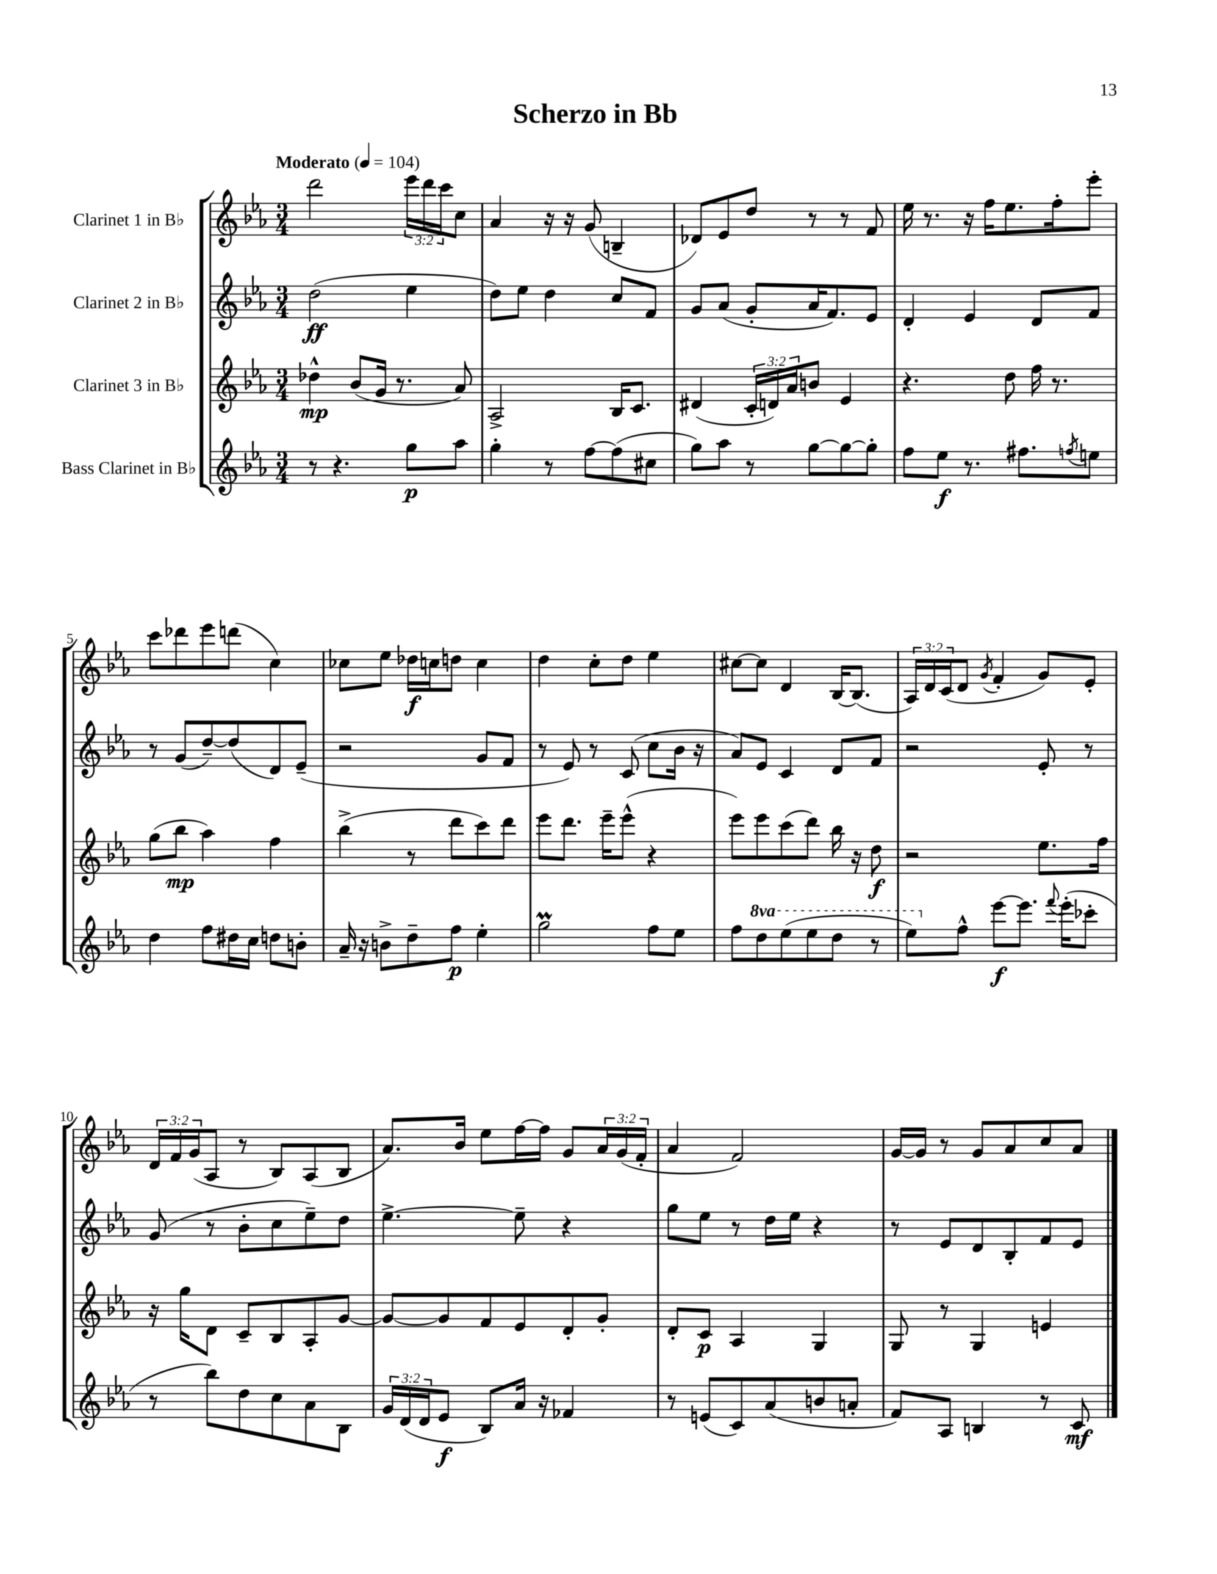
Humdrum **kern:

**kern	**dynam	**kern	**dynam	**kern	**dynam	**kern	**dynam
*part4	*part4	*part3	*part3	*part2	*part2	*part1	*part1
*staff4	*staff4	*staff3	*staff3	*staff2	*staff2	*staff1	*staff1
*I"Bass Clarinet in B♭	*	*I"Clarinet 3 in B♭	*	*I"Clarinet 2 in B♭	*	*I"Clarinet 1 in B♭	*
*clefG2	*	*clefG2	*	*clefG2	*	*clefG2	*
*k[b-e-a-]	*	*k[b-e-a-]	*	*k[b-e-a-]	*	*k[b-e-a-]	*
*M3/4	*	*M3/4	*	*M3/4	*	*M3/4	*
*MM104	*	*MM104	*	*MM104	*	*MM104	*
=1	=1	=1	=1	=1	=1	=1	=1
!	!	!	!	!	!	!LO:TX:a:B:t=Moderato	!
8r	.	4dd-X^^\	mp	(2dd\	ff	2ddd\	.
4.r	.	.	.	.	.	.	.
.	.	(8b-/L	.	.	.	.	.
.	.	16g/Jk	.	.	.	.	.
.	.	8.r	.	.	.	.	.
8gg\L	p	.	.	4ee-\	.	24eee-\LL	.
.	.	.	.	.	.	24ddd\	.
.	.	.	.	.	.	24ccc\J	.
8aa-\J	.	8a-/)	.	.	.	8cc\J	.
=2	=2	=2	=2	=2	=2	=2	=2
4gg'\	.	2A-^/	.	8dd\L)	.	4a-/	.
.	.	.	.	8ee-\J	.	.	.
8r	.	.	.	4dd\	.	16r	.
.	.	.	.	.	.	16r	.
[8ff\L	.	.	.	.	.	(8g/	.
(8ff\]	.	16B-/KL	.	8cc/L	.	4Bn~/	.
.	.	8.c/J	.	.	.	.	.
8cc#X\J	.	.	.	8f/J	.	.	.
=3	=3	=3	=3	=3	=3	=3	=3
8gg\L)	.	(4d#X/	.	8g/L	.	8d-X/L)	.
8aa-\J	.	.	.	(8a-/J	.	8e-/	.
8r	.	24c'/LL	.	8g'/L	.	8dd/J	.
.	.	24dn/)	.	.	.	.	.
.	.	24a-/J	.	.	.	.	.
[8gg\L	.	8bn/J	.	16a-/K	.	8r	.
.	.	.	.	8.f/)	.	.	.
8gg\_	.	4e-/	.	.	.	8r	.
8gg'\J]	.	.	.	8e-/J	.	8f/	.
=4	=4	=4	=4	=4	=4	=4	=4
8ff\L	.	4.r	.	4d'/	.	16ee-\	.
.	.	.	.	.	.	8.r	.
8ee-\J	f	.	.	.	.	.	.
8.r	.	.	.	4e-/	.	16r	.
.	.	.	.	.	.	16ff\KL	.
.	.	8dd\	.	.	.	8.ee-\	.
8.ff#X\L	.	.	.	.	.	.	.
.	.	16ff\	.	8d/L	.	.	.
.	.	8.r	.	.	.	16ff'\k	.
8qffn/	.	.	.	.	.	.	.
8een\J	.	.	.	8f/J	.	8eee-'\J	.
!!LO:LB:g=z
=5	=5	=5	=5	=5	=5	=5	=5
4dd\	.	(8gg\L	.	8r	.	8ccc\L	.
.	.	8bb-\J	mp	(8g/L	.	8ddd-X\	.
8ff\L	.	4aa-\)	.	[8dd~/)	.	8eee-\	.
16dd#X\L	.	.	.	(8dd/]	.	(8dddn\J	.
16cc\JJ	.	.	.	.	.	.	.
8ddn\L	.	4ff\	.	8d/)	.	4cc\)	.
8bn'\J	.	.	.	(8e-~/J	.	.	.
=6	=6	=6	=6	=6	=6	=6	=6
16a-~/	.	(4bb-^\	.	2r	.	8cc-X\L	.
16r	.	.	.	.	.	.	.
8bn^\L	.	.	.	.	.	8ee-\J	.
8dd~\	.	8r	.	.	.	16dd-X\LL	f
.	.	.	.	.	.	16ccn\J	.
8ff\J	p	8ddd\L	.	.	.	8ddn\J	.
4ee-'\	.	8ccc\)	.	8g/L	.	4cc\	.
.	.	8ddd\J	.	8f/J	.	.	.
=7	=7	=7	=7	=7	=7	=7	=7
2ggm\	.	8eee-\L	.	8r	.	4dd\	.
.	.	8.ddd\J	.	8e-/)	.	.	.
.	.	.	.	8r	.	8cc'\L	.
.	.	16eee-~\KL	.	.	.	.	.
.	.	(8eee-^^\J	.	(8c/	.	8dd\J	.
8ff\L	.	4r	.	8cc\L	.	4ee-\	.
8ee-\J	.	.	.	16b-\Jk	.	.	.
.	.	.	.	16r	.	.	.
=8	=8	=8	=8	=8	=8	=8	=8
8ff\L	.	8eee-\L)	.	8a-/L)	.	[8cc#X\L	.
*8va	*	*	*	*	*	*	*
8ddd\	.	8eee-\	.	8e-/J	.	8cc#\J]	.
(8eee-\	.	(8ccc\	.	4c/	.	4d/	.
8eee-\	.	8ddd\J)	.	.	.	.	.
8ddd\J	.	16bb-\	.	8d/L	.	[16B-/KL	.
.	.	16r	.	.	.	(8.B-/J]	.
8r	.	8dd\	f	8f/J	.	.	.
=9	=9	=9	=9	=9	=9	=9	=9
8eee-\L)	.	2r	.	2r	.	24A-/LL)	.
.	.	.	.	.	.	24d/	.
.	.	.	.	.	.	(24c/J	.
*X8va	*	*	*	*	*	*	*
8ff^^\J	.	.	.	.	.	8d/J	.
.	.	.	.	.	.	8qg/	.
[8eee-\L	f	.	.	.	.	4f'/	.
8.eee-\J]	.	.	.	.	.	.	.
.	.	8.ee-\L	.	8e-'/	.	8g/L)	.
8qqfff/	.	.	.	.	.	.	.
(16eee-'\KL	.	.	.	.	.	.	.
8ccc-X'\J	.	.	.	8r	.	8e-'/J	.
.	.	16ff\Jk	.	.	.	.	.
!!LO:LB:g=z
=10	=10	=10	=10	=10	=10	=10	=10
8r	.	16r	.	(8g/	.	24d/LL	.
.	.	.	.	.	.	24f/	.
.	.	16gg\KL	.	.	.	.	.
.	.	.	.	.	.	(24g/J	.
8bb-\L)	.	8d\J	.	8r	.	8A-/J	.
8dd\	.	8c~/L	.	8b-'\L	.	8r	.
8cc\	.	8B-/	.	8cc\	.	8B-/L)	.
8a-\	.	8A-'/	.	8ee-~\)	.	(8A-/	.
8B-\J	.	[8g/J	.	8dd\J	.	8B-/J	.
=11	=11	=11	=11	=11	=11	=11	=11
24g/LL	.	8g/L_	.	[4.ee-^\	.	8.a-/L)	.
(24d/	.	.	.	.	.	.	.
24d/J	.	.	.	.	.	.	.
8e-/J	f	8g/]	.	.	.	.	.
.	.	.	.	.	.	16b-/Jk	.
8B-/L)	.	8f/	.	.	.	8ee-\L	.
16a-/Jk	.	8e-/	.	8ee-~\]	.	[16ff\L	.
16r	.	.	.	.	.	16ff\JJ]	.
4f-X/	.	8d'/	.	4r	.	8g/L	.
.	.	8g'/J	.	.	.	24a-/L	.
.	.	.	.	.	.	(24g/	.
.	.	.	.	.	.	24f'/JJ	.
=12	=12	=12	=12	=12	=12	=12	=12
8r	.	8d'/L	.	8gg\L	.	4a-/	.
(8en/L	.	8c/J	p	8ee-\J	.	.	.
8c/)	.	4A-/	.	8r	.	2f/)	.
(8a-/	.	.	.	16dd\LL	.	.	.
.	.	.	.	16ee-\JJ	.	.	.
8bn/	.	4G/	.	4r	.	.	.
8an'/J	.	.	.	.	.	.	.
=13	=13	=13	=13	=13	=13	=13	=13
8f/L)	.	8G/	.	8r	.	[16g/LL	.
.	.	.	.	.	.	16g/JJ]	.
8A-/J	.	8r	.	8e-/L	.	8r	.
4Bn/	.	4G/	.	8d/	.	8g/L	.
.	.	.	.	8B-'/	.	8a-/	.
8r	.	4en/	.	8f/	.	8cc/	.
8c/	mf	.	.	8e-/J	.	8a-/J	.
==	==	==	==	==	==	==	==
*-	*-	*-	*-	*-	*-	*-	*-
